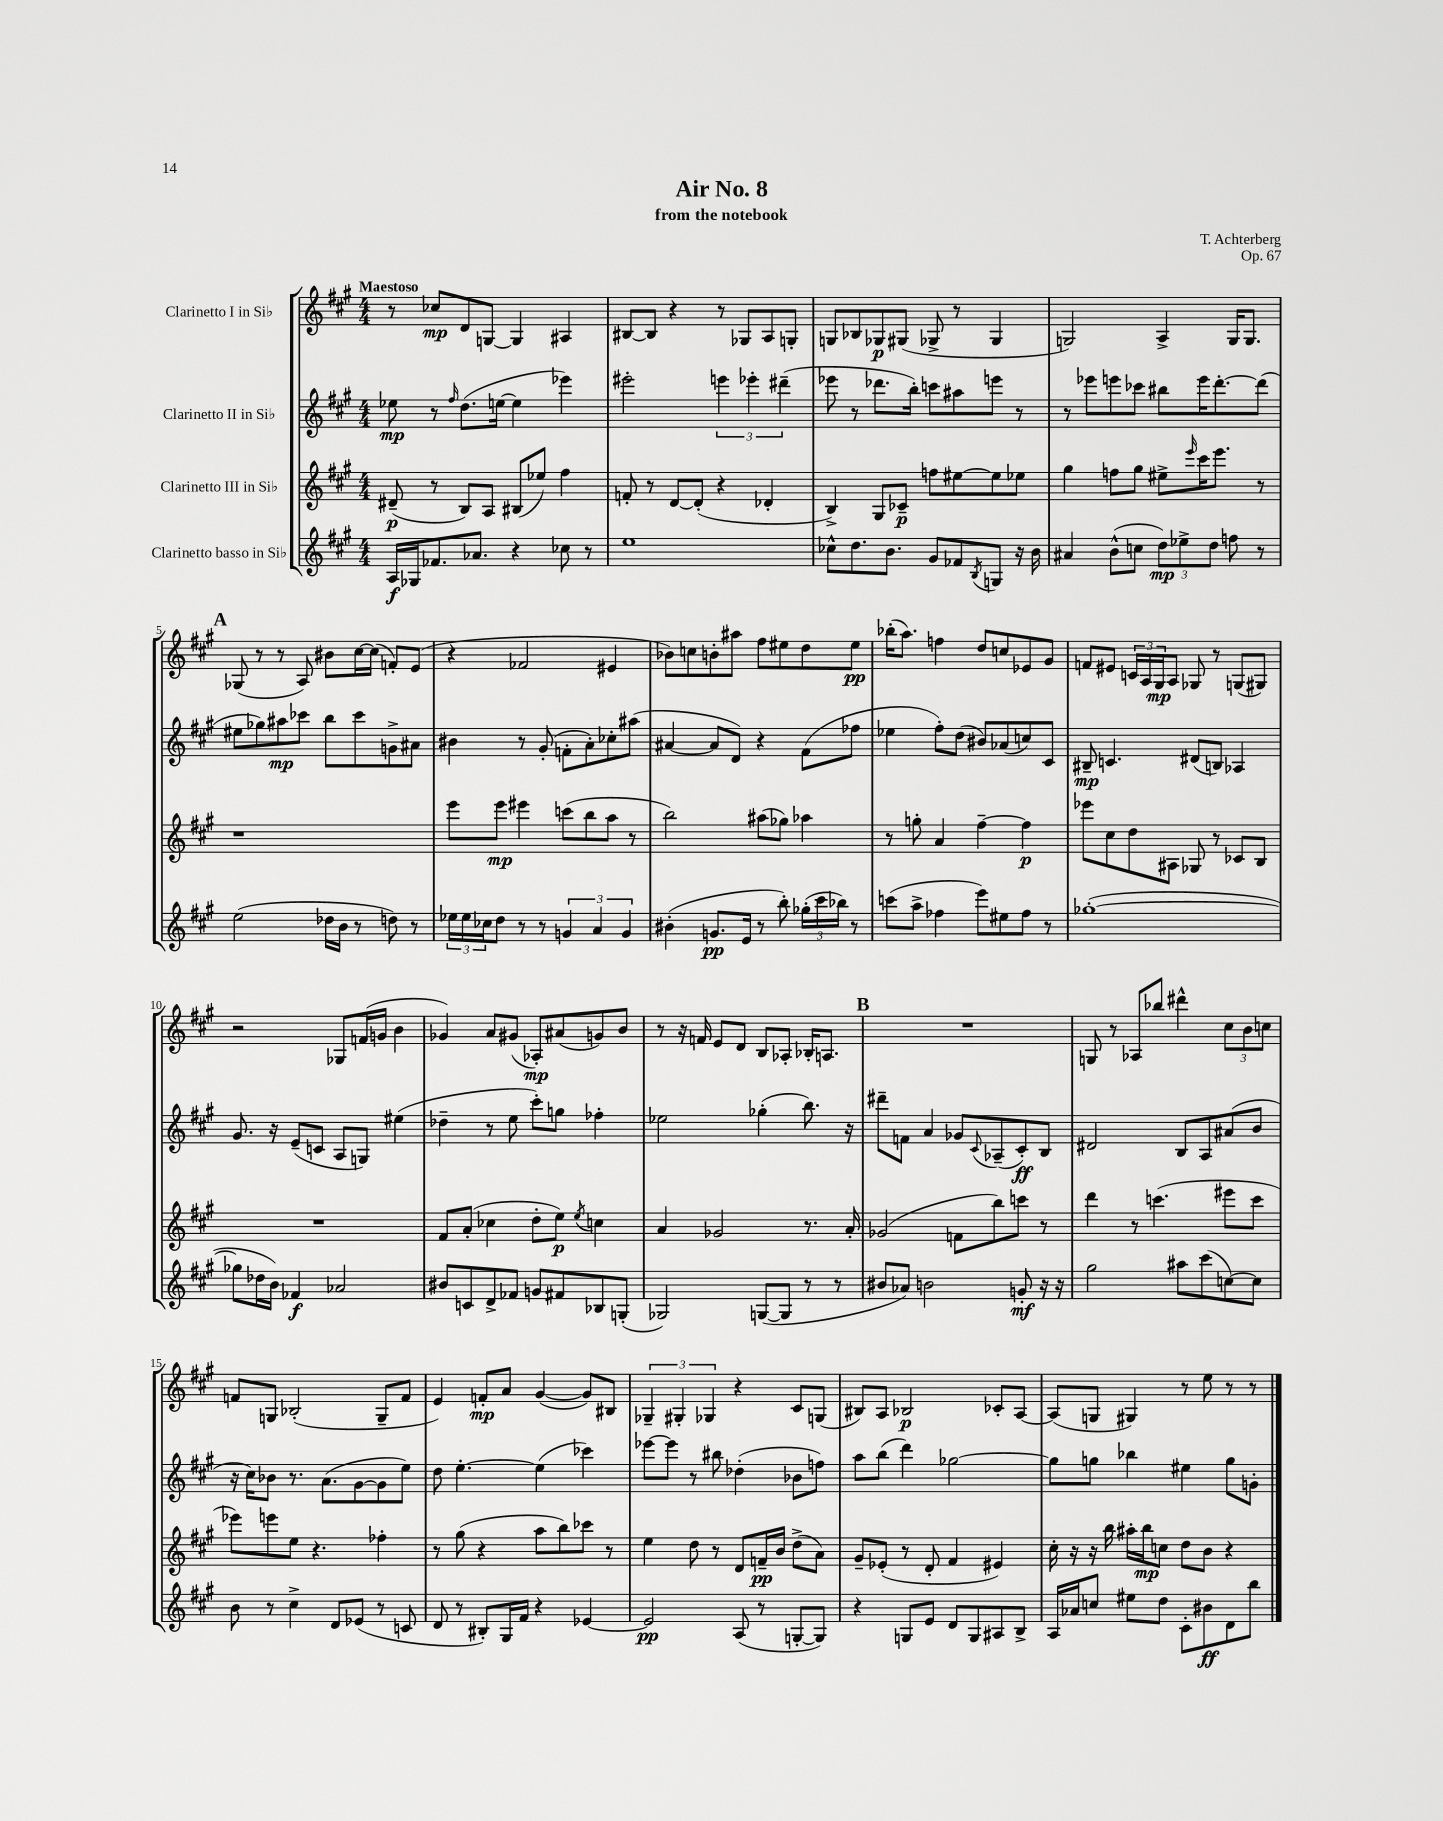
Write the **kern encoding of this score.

**kern	**dynam	**kern	**dynam	**kern	**dynam	**kern	**dynam
*part4	*part4	*part3	*part3	*part2	*part2	*part1	*part1
*staff4	*staff4	*staff3	*staff3	*staff2	*staff2	*staff1	*staff1
*I"Clarinetto basso in Si♭	*	*I"Clarinetto III in Si♭	*	*I"Clarinetto II in Si♭	*	*I"Clarinetto I in Si♭	*
*clefG2	*	*clefG2	*	*clefG2	*	*clefG2	*
*k[f#c#g#]	*	*k[f#c#g#]	*	*k[f#c#g#]	*	*k[f#c#g#]	*
*M4/4	*	*M4/4	*	*M4/4	*	*M4/4	*
=1	=1	=1	=1	=1	=1	=1	=1
!	!	!	!	!	!	!LO:TX:a:B:t=Maestoso	!
16A/LL	f	(8d#X~/	p	8ee-X\	mp	8r	.
16G-X/J	.	.	.	.	.	.	.
8.f-X/	.	8r	.	8r	.	8cc-X/L	mp
.	.	.	.	16qqff#/	.	.	.
.	.	8B/L)	.	(8.dd\L	.	8d/	.
8.a-X/J	.	.	.	.	.	.	.
.	.	8A/J	.	.	.	[8Gn/J	.
.	.	.	.	[16een\Jk	.	.	.
4r	.	(8B#X/L	.	4ee\]	.	4G/]	.
.	.	8ee-X/J)	.	.	.	.	.
8cc-X\	.	4ff#\	.	4eee-X\)	.	4A#X/	.
8r	.	.	.	.	.	.	.
=2	=2	=2	=2	=2	=2	=2	=2
1ee	.	8fn'/	.	2eee#X'\	.	[8B#X/L	.
.	.	8r	.	.	.	8B#/J]	.
.	.	[8d/L	.	.	.	4r	.
.	.	(8d'/J]	.	.	.	.	.
.	.	4r	.	6eeen\	.	8r	.
.	.	.	.	.	.	8G-X/L	.
.	.	.	.	6eee-X'\	.	.	.
.	.	4d-X'/	.	.	.	8A/	.
.	.	.	.	(6ddd#X~\	.	.	.
.	.	.	.	.	.	8Gn'/J	.
=3	=3	=3	=3	=3	=3	=3	=3
8cc-X^^\L	.	4B^/)	.	8eee-X\	.	8Gn/L	.
8.dd\	.	.	.	8r	.	8B-X/	.
.	.	8G#/L	.	8.ddd-X\L	.	8G-X/	p
8.b\J	.	.	.	.	.	.	.
.	.	8c-X~/J	p	.	.	(8G#X/J	.
.	.	.	.	16bb'\Jk)	.	.	.
8g#/L	.	8ffn\L	.	8cccn\L	.	8G-X^/	.
8f-X/	.	[8ee#X\	.	8aa#X\	.	8r	.
8qB/	.	.	.	.	.	.	.
8Gn/J	.	8ee#\]	.	8eeen\J	.	4G-/	.
16r	.	8ee-X\J	.	8r	.	.	.
16b\	.	.	.	.	.	.	.
=4	=4	=4	=4	=4	=4	=4	=4
4a#X/	.	4gg#\	.	8r	.	2Gn/)	.
.	.	.	.	8eee-X\L	.	.	.
(8b^^\L	.	8ffn\L	.	8eeen\	.	.	.
8ccn\J	.	8gg#\J	.	8ccc-X\J	.	.	.
12dd\L)	mp	8ee#X^\L	.	8bb#X\L	.	4A^/	.
12ee-X^\	.	.	.	.	.	.	.
.	.	16qqeee/	.	.	.	.	.
.	.	16ccc#\K	.	16eee\K	.	.	.
12dd\J	.	.	.	.	.	.	.
.	.	8.eee\J	.	[8.ddd'\	.	.	.
8ffn\	.	.	.	.	.	16G/KL	.
.	.	.	.	.	.	8.G/J	.
8r	.	8r	.	(8ddd\J]	.	.	.
!!LO:LB:g=z
!!LO:REH:place=s1:t=A
=5	=5	=5	=5	=5	=5	=5	=5
(2ee\	.	1r	.	8ee#X\L	.	(8G-X/	.
.	.	.	.	8gg-X\)	.	8r	.
.	.	.	.	8aa#X\	mp	8r	.
.	.	.	.	8ccc-X\J	.	8A/)	.
16dd-X\LL	.	.	.	8bb\L	.	8b#X\L	.
16b\JJ	.	.	.	.	.	.	.
8r	.	.	.	8ccc-\	.	[16cc#\L	.
.	.	.	.	.	.	(16cc#\JJ]	.
8ddn\)	.	.	.	8gn^\	.	8fn'/L)	.
8r	.	.	.	8a#X\J	.	(8e/J	.
=6	=6	=6	=6	=6	=6	=6	=6
24ee-X\LL	.	8eee\L	.	4b#X\	.	4r	.
24ee-\	.	.	.	.	.	.	.
24cc-X\J	.	.	.	.	.	.	.
8dd\J	.	8eee\J	mp	.	.	.	.
8r	.	4eee#X\	.	8r	.	2f-X/	.
8r	.	.	.	(8g#'/	.	.	.
6gn/	.	(8cccn\L	.	8fn'\L	.	.	.
.	.	8bb\	.	8a'\)	.	.	.
6a/	.	.	.	.	.	.	.
.	.	8aa\J	.	8cc-X'\	.	4e#X/	.
6g/	.	.	.	.	.	.	.
.	.	8r	.	(8aa#X\J	.	.	.
=7	=7	=7	=7	=7	=7	=7	=7
(4b#X'\	.	2bb\)	.	[4a#X/	.	8b-X\L)	.
.	.	.	.	.	.	8ccn\	.
8.gn/L	pp	.	.	8a#/L]	.	8bn'\	.
.	.	.	.	8d/J)	.	8aa#X\J	.
16e/Jk	.	.	.	.	.	.	.
8r	.	(8aa#X\L	.	4r	.	8ff#\L	.
8bb'\)	.	8gg-X\J)	.	.	.	8ee#X\	.
(24gg-X'\LL	.	4aa-X\	.	(8f#\L	.	8dd\	.
24ccc#\	.	.	.	.	.	.	.
24bb-X\JJ)	.	.	.	.	.	.	.
8r	.	.	.	8ff-X\J	.	8ee#\J	pp
=8	=8	=8	=8	=8	=8	=8	=8
(8cccn\L	.	8r	.	4ee-X\	.	(16bb-X'\KL	.
.	.	.	.	.	.	8.aa\J)	.
8aa^\J	.	8ggn'\	.	.	.	.	.
4ff-X\	.	4a/	.	8ff#'\L)	.	4ffn\	.
.	.	.	.	(8dd\J	.	.	.
8eee\L)	.	[4ff#~\	.	8b#X/L)	.	8dd/L	.
8ee#X\	.	.	.	(8a-X/	.	8ccn/	.
8ff-\J	.	4ff#\]	p	8ccn/)	.	8e-X/	.
8r	.	.	.	8c#/J	.	8g#/J	.
=9	=9	=9	=9	=9	=9	=9	=9
([1gg-X'	.	8eee-X\L	.	8B#X~/	mp	8fn/L	.
.	.	8cc#\	.	4.cn/	.	8e#X/J	.
.	.	8dd\	.	.	.	24cn/LL	.
.	.	.	.	.	.	24A/	.
.	.	.	.	.	.	24G#/J	mp
.	.	8A#X\J	.	.	.	8A/J	.
.	.	8G-X/	.	(8d#X/L	.	8G-X/	.
.	.	8r	.	8Bn/J)	.	8r	.
.	.	8c-X/L	.	4A-X/	.	(8Gn/L	.
.	.	8B/J	.	.	.	8G#X/J)	.
!!LO:LB:g=z
=10	=10	=10	=10	=10	=10	=10	=10
8gg-X\L]	.	1r	.	8.g#/	.	2r	.
16dd-X\L	.	.	.	.	.	.	.
16b\JJ)	.	.	.	16r	.	.	.
4f-X/	f	.	.	(8e~/L	.	.	.
.	.	.	.	8cn/J	.	.	.
2a-X/	.	.	.	8A/L	.	8G-X/L	.
.	.	.	.	8Gn/J)	.	(16fn/L	.
.	.	.	.	.	.	16gn/JJ	.
.	.	.	.	(4ee#X\	.	4b\	.
=11	=11	=11	=11	=11	=11	=11	=11
8b#X/L	.	8f#/L	.	4dd-X~\	.	4g-X/)	.
8cn/	.	(8a'/J	.	.	.	.	.
8d^/	.	4cc-X\	.	8r	.	8a/L	.
8f-X/J	.	.	.	8ee\	.	(8g#X/J	.
8gn/L	.	8dd'\L	.	8ccc#'\L)	.	8A-X'/L)	mp
8f#X/	.	8ee\J)	p	8ggn\J	.	(8a#X/	.
.	.	8qee/	.	.	.	.	.
8B-X/	.	4ccn\	.	4ff-X'\	.	8gn/)	.
(8Gn'/J	.	.	.	.	.	8b/J	.
=12	=12	=12	=12	=12	=12	=12	=12
2G-X/)	.	4a/	.	2ee-X\	.	8r	.
.	.	.	.	.	.	16r	.
.	.	.	.	.	.	16fn/	.
.	.	2g-X/	.	.	.	8e/L	.
.	.	.	.	.	.	8d/J	.
([8Gn/L	.	.	.	(4gg-X'\	.	8B/L	.
8G/J]	.	.	.	.	.	8A-X'/J	.
8r	.	8.r	.	8.bb\)	.	16B-X'/KL	.
.	.	.	.	.	.	8.An/J	.
8r	.	.	.	.	.	.	.
.	.	16a'/	.	16r	.	.	.
!!LO:REH:place=s1:t=B
=13	=13	=13	=13	=13	=13	=13	=13
8b#X/L	.	(2g-X/	.	8ddd#X~\L	.	1r	.
8a-X/J)	.	.	.	8fn\J	.	.	.
2bn\	.	.	.	4a/	.	.	.
.	.	8fn\L	.	8g-X/L	.	.	.
.	.	.	.	8qqc#/	.	.	.
.	.	8bb\)	.	(8A-X~/	.	.	.
8gn'/	mf	8cccn\J	.	8c#'/)	ff	.	.
16r	.	8r	.	8B/J	.	.	.
16r	.	.	.	.	.	.	.
=14	=14	=14	=14	=14	=14	=14	=14
2gg#\	.	4ddd\	.	2d#X/	.	8Gn/	.
.	.	.	.	.	.	8r	.
.	.	8r	.	.	.	8A-X/L	.
.	.	(4.cccn\	.	.	.	8bb-X/J	.
8aa#X\L	.	.	.	8B/L	.	4ddd#X^^\	.
(8ccc#\	.	.	.	8A/	.	.	.
[8ccn\)	.	8eee#X\L	.	(8a#X/	.	12cc#\L	.
.	.	.	.	.	.	12b\	.
8cc\J]	.	8ccc\J	.	8b/J	.	.	.
.	.	.	.	.	.	12ccn\J	.
!!LO:LB:g=z
=15	=15	=15	=15	=15	=15	=15	=15
8b\	.	8eee-X\L)	.	16r	.	8fn/L	.
.	.	.	.	16cc#\KL)	.	.	.
8r	.	8eeen\	.	8b-X\J	.	8Gn/J	.
4cc#^\	.	8ee\J	.	8.r	.	(2B-X'/	.
.	.	4.r	.	.	.	.	.
.	.	.	.	(8.a\L	.	.	.
8d/L	.	.	.	.	.	.	.
(8e-X/J	.	.	.	[8g#\	.	.	.
8r	.	4ff-X'\	.	8g#\]	.	8G~/L	.
8cn/	.	.	.	8ee\J)	.	8f/J	.
=16	=16	=16	=16	=16	=16	=16	=16
8d/	.	8r	.	8dd\	.	4e/)	.
8r	.	(8gg#\	.	[4.ee'\	.	.	.
8B#X'/L)	.	4r	.	.	.	8fn'/L	mp
16G#/L	.	.	.	.	.	8a/J	.
16f#/JJ	.	.	.	.	.	.	.
4r	.	8aa\L	.	(4ee\]	.	([4g#/	.
.	.	8bb\)	.	.	.	.	.
[4e-X/	.	8ccc-X\J	.	4ccc-X\)	.	8g#/L])	.
.	.	8r	.	.	.	8B#X/J	.
=17	=17	=17	=17	=17	=17	=17	=17
2e-/]	pp	4ee\	.	[8eee-X\L	.	6G-X~/	.
.	.	.	.	8eee-\J]	.	.	.
.	.	.	.	.	.	6G#X'/	.
.	.	8dd\	.	8r	.	.	.
.	.	.	.	.	.	6G-X/	.
.	.	8r	.	8bb#X\	.	.	.
(8A/	.	8d/L	.	(4dd-X'\	.	4r	.
8r	.	16fn~/L	pp	.	.	.	.
.	.	16b/JJ	.	.	.	.	.
[8Gn'/L	.	(8dd^\L	.	8b-X\L	.	8c#/L	.
8G/J])	.	8a\J)	.	8ffn\J)	.	(8Gn/J	.
=18	=18	=18	=18	=18	=18	=18	=18
4r	.	8g#~/L	.	8aa\L	.	8B#X/L)	.
.	.	(8e-X'/J	.	(8bb\J	.	8A/J	.
8Gn/L	.	8r	.	4ddd\)	.	2B-X/	p
8e/J	.	8d'/	.	.	.	.	.
8d/L	.	4f#/	.	[2gg-X\	.	.	.
8G/	.	.	.	.	.	.	.
8A#X/	.	4e#X/)	.	.	.	8c-X'/L	.
8B^/J	.	.	.	.	.	[8A/J	.
=19	=19	=19	=19	=19	=19	=19	=19
16A/LL	.	16cc#'\	.	8gg-\L]	.	(8A/L]	.
16a-X/J	.	16r	.	.	.	.	.
8ccn/J	.	16r	.	8ggn\J	.	8Gn/J	.
.	.	16bb\	.	.	.	.	.
8ee#X\L	.	16aa#X'\LL	.	4bb-X\	.	4G#X/)	.
.	.	16bb\J	mp	.	.	.	.
8dd\J	.	8ccn\J	.	.	.	.	.
8c#'\L	.	8dd\L	.	4ee#X\	.	8r	.
8b#X\	ff	8b\J	.	.	.	8ee\	.
8d\	.	4r	.	8gg\L	.	8r	.
8bb\J	.	.	.	8gn'\J	.	8r	.
==	==	==	==	==	==	==	==
*-	*-	*-	*-	*-	*-	*-	*-
